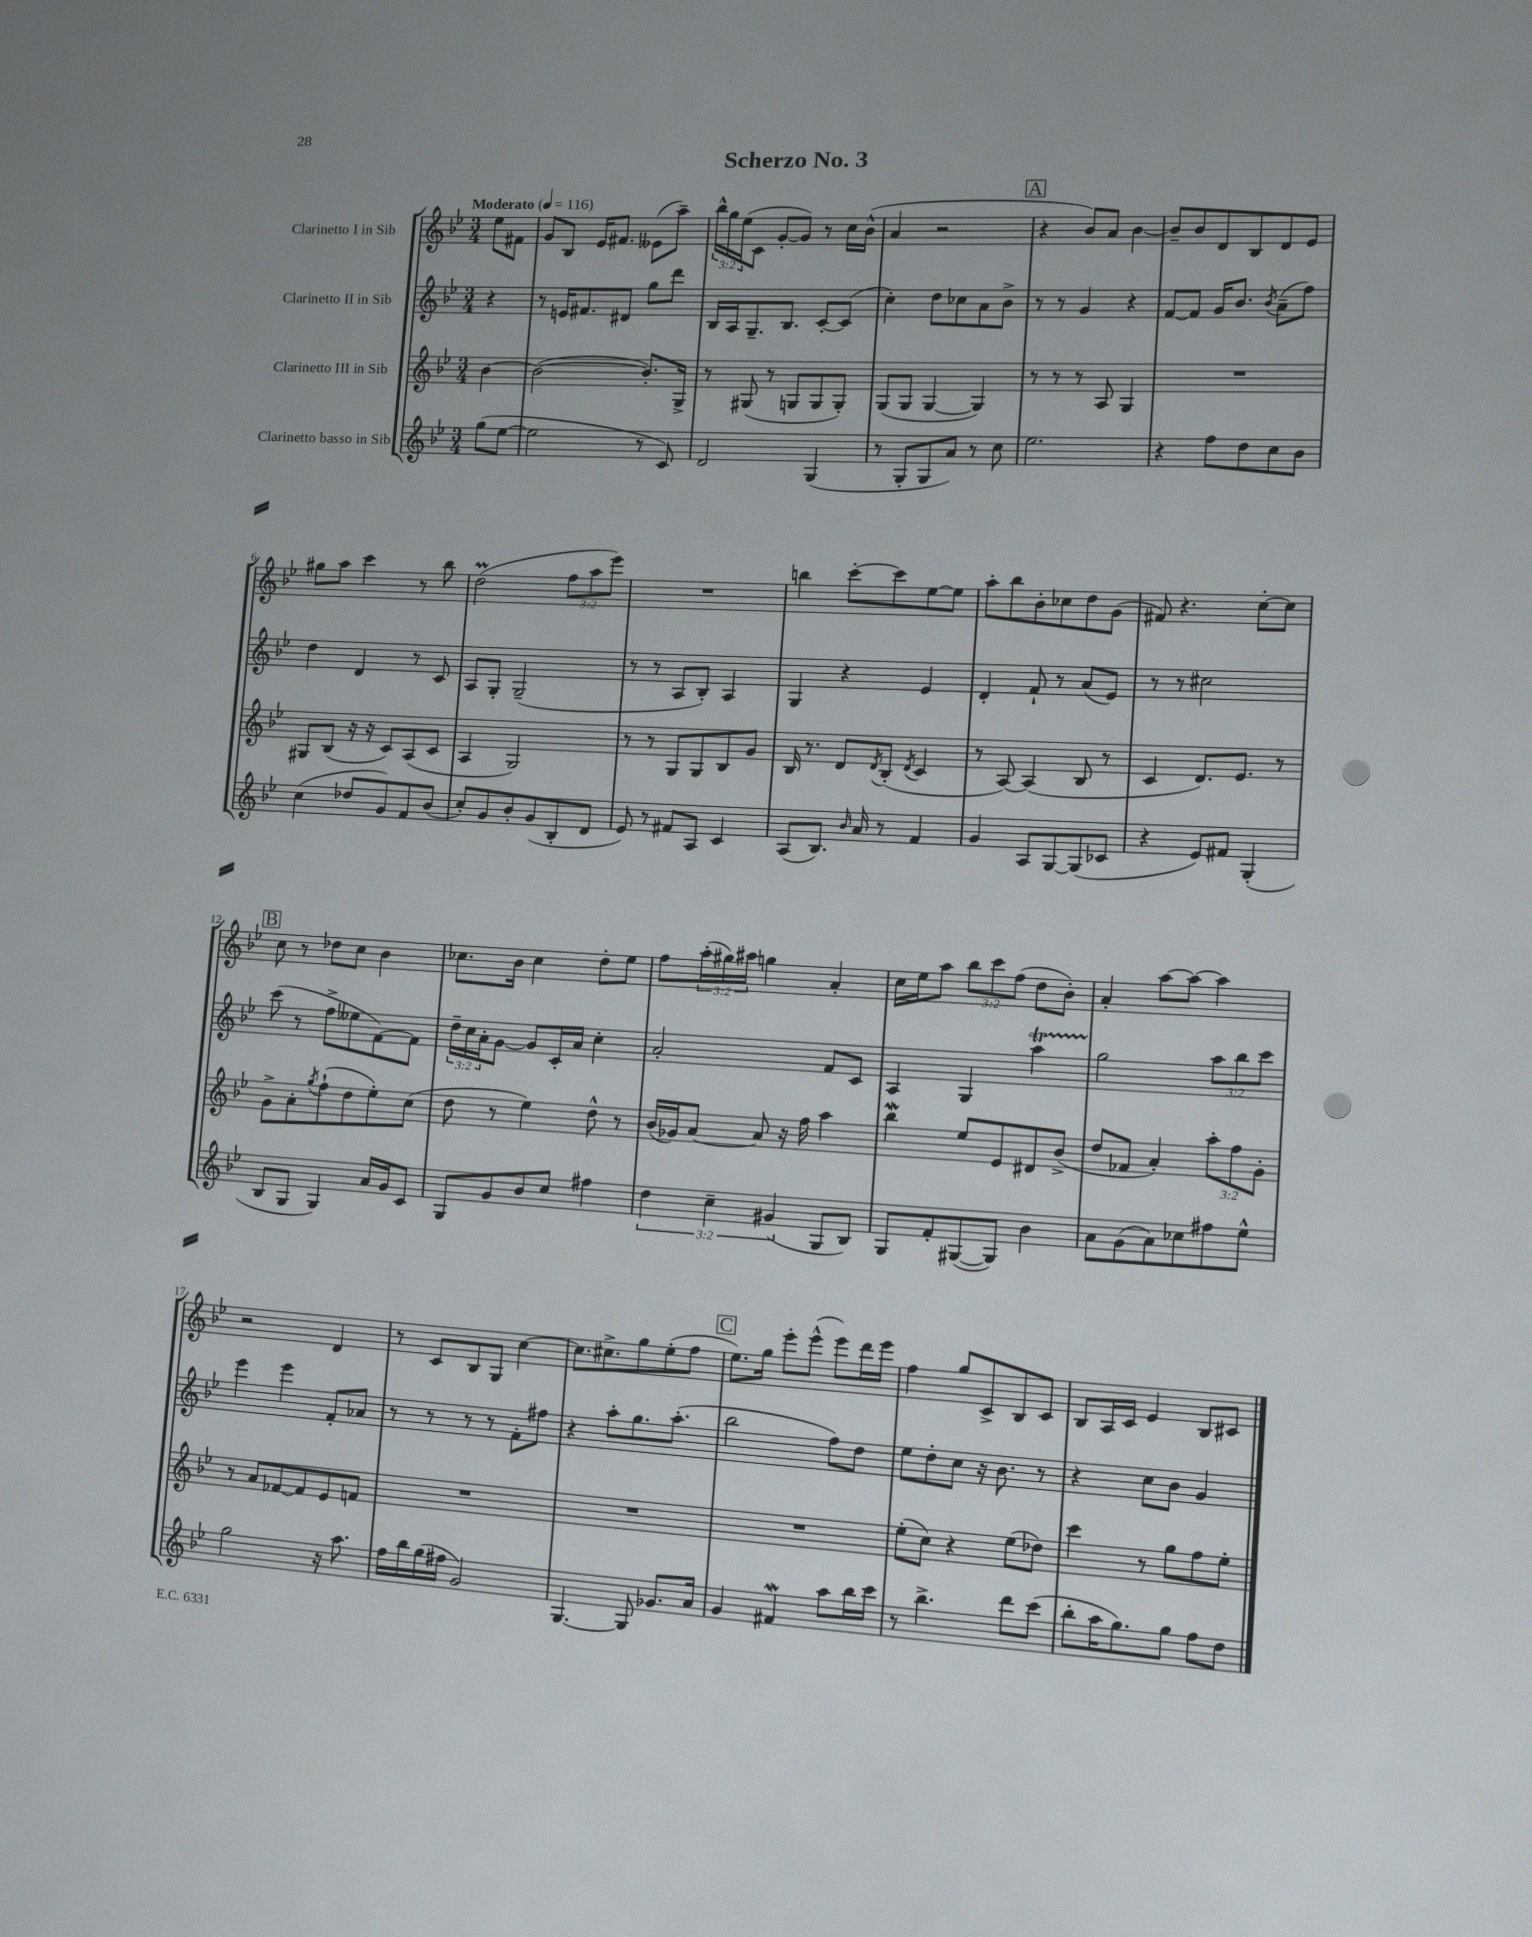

**kern	**kern	**kern	**kern
*staff4	*staff3	*staff2	*staff1
*clefG2	*clefG2	*clefG2	*clefG2
*k[b-e-]	*k[b-e-]	*k[b-e-]	*k[b-e-]
*M3/4	*M3/4	*M3/4	*M3/4
*MM116	*MM116	*MM116	*MM116
(8gg\L	[4b-\	4r	8ee-\L
[8ee-\J	.	.	8f#\J
=	=	=	=
2ee-\]	(2b-\_	8r	8g/L
.	.	16e/LK	8B-/J
.	.	8.f#/	.
.	.	.	16e-/LK
.	.	.	8.f#/J
.	.	8d#/J	.
8r	8.b-'/]L)	8gg\L	(8e--\L
8c/)	.	8ddd\J	8aa~\J)
.	16G^/Jk	.	.
=	=	=	=
2d/	8r	16B-/LL	24bb-^^\LL
.	.	.	24gg\
.	.	16A/J	.
.	.	.	(24ee-\J
.	(8G#/	8.G~/	8c\J
.	8r	.	[8g'/L
.	.	8.B-/J	.
.	8G/L	.	8g/]J)
(4G/	8G/	[8c'/L	8r
.	8G'/J)	(8c/]J	16cc\LL
.	.	.	(16b-^^\JJ
=	=	=	=
8r	(8G/L	4cc'\)	4a/
8G'/L	8G/J	.	.
8G/	[4G/	8dd\L	2r
8a/J)	.	8cc-\	.
8r	4G/])	8a\	.
8cc\	.	8b-^\J	.
=	=	=	=
2.ee-\	8r	8r	4r
.	8r	8r	.
.	8r	4g/	8b-/L)
.	8A/	.	8a/J
.	4G/	4r	[4b-\
=	=	=	=
4r	2.r	[8f/L	8b-~/]L
.	.	8f/]J	8b-/
8ff\L	.	16g/LK	8d/
.	.	8.b-/J	.
8dd\	.	.	8B-/
.	.	8qb-/	.
8cc\	.	(8a~\L	8d/
8b-\J	.	8ff\J)	8e-/J
=	=	=	=
(4cc\	8G#/L	4dd\	8gg#\L
.	(8B-/J	.	8aa\J
8dd-/L	16r	4d/	4ccc\
.	16r	.	.
8g/)	8c/L)	.	.
8f/	(8A/	8r	8r
(8b-/J	8c/J	8c/	8bb-\
=	=	=	=
8cc'/L)	4A/	8A/L	(2dd\
8g/	.	8G'/J	.
8b-'/	2G/)	(2G~/	.
(8g/	.	.	.
8B-'/	.	.	12ff\L
.	.	.	12aa\
8d/J	.	.	.
.	.	.	12eee-\J)
=	=	=	=
8e-/)	8r	8r	2.r
8r	8r	8r	.
8f#/L	8G/L	8A/L	.
8A/J	8G/	8B-'/J)	.
4c/	8B-/	4A/	.
.	8g/J	.	.
=	=	=	=
(8A/L	16B-/	4G/	4bb\
.	8.r	.	.
8.B-/J)	.	.	.
.	8d/L	4r	[8ccc'\L
16qqb-/	.	.	.
16a/	.	.	.
.	8qd/	.	.
8r	(8B-'/J	.	8ccc\]
.	8qd/	.	.
4f/	4c/	4e-/	[8ee-\
.	.	.	8ee-\]J
=	=	=	=
4g/	8r	4d'/	8aa'\L
.	[8A/)	.	8bb-\
8A/L	(4A/]	8f`/	8b-'\
[8G/	.	8r	8cc-\
(8G/]	8B-/	(8a/L	8dd\
8c-/J	8r	8e-/J)	(8g\J
=	=	=	=
4r	4c/	8r	8f#/)
.	.	8r	4.r
8e-/L)	8.d/L)	2cc#\	.
8f#/J	.	.	.
.	8.e-/J	.	.
(4G'/	.	.	[8cc'\L
.	8r	.	8cc\]J
=	=	=	=
8B-/L	8g^\L	(8ccc\	8cc\
8G/J	8a'\	8r	8r
.	8qgg/	.	.
4G/)	(8ff`\	8ff^\L	8dd-\L
.	8dd\	8ee--\	8cc\J
16a/LL	8ee-'\)	[8f\)	4b-\
16g/J	.	.	.
8c/J	(8cc\J	8f\]J	.
=	=	=	=
8G/L	8dd\	24dd~\LL	8.cc-\L
.	.	24cc\	.
.	.	24a'\J	.
8g/	8r	[8g\J	.
.	.	.	16b-\Jk
8b-/	4ee-\)	8g/]L	4cc-\
8cc/J	.	16c'/L	.
.	.	16a/JJ	.
4ff#\	8dd^^\	4cc'\	8dd'\L
.	8r	.	8ee-\J
=	=	=	=
6dd\	(16b-/LL	2a'/	8ff\L
.	16g-/J)	.	.
.	[8a/J	.	(24aa'\L
6cc~\	.	.	24gg#\)
.	.	.	24aa#\JJ
.	8a/]	.	4gg\
(6g#/	.	.	.
.	16r	.	.
.	16ff\	.	.
8G/L	4aa\	8f/L	4a'/
8B-/J)	.	8c/J	.
=	=	=	=
8G/L	4bb-\	4A/	16cc\LL
.	.	.	16ee-\J
8f'/	.	.	8aa\J
([8G#/	8ee-/L	4G/	12bb-\L
.	.	.	12ccc\
8G#/]J)	8e-/	.	.
.	.	.	(12ff\J
4b-\	8d#/	4aa\	8dd\L
.	(8b-^/J	.	8b-'\J)
=	=	=	=
8a\L	8dd/L	2gg\	4a'/
(8g\	8f-/J	.	.
8a\)	4a'/)	.	[8aa\L
8cc-\	.	.	8aa\_J
8ff#\	12aa'\L	12aa\L	4aa\]
.	12ff\	12bb-\	.
8ee-^^\J	.	.	.
.	12g'\J	12ccc\J	.
=	=	=	=
2gg\	8r	4eee-\	2r
.	8a/L	.	.
.	[8f-/	4eee-\	.
.	8f-/]	.	.
16r	8e-/	8f'/L	4d/
8.aa\	.	.	.
.	8f/J	8a-/J	.
=	=	=	=
16ff\LL	2.r	8r	8r
16bb-\	.	.	.
(16gg\	.	8r	8c/L
16ff#\JJ	.	.	.
2g/)	.	8r	8B-/
.	.	8r	8G/J
.	.	8f'\L	[4cc\
.	.	8ff#\J	.
=	=	=	=
[4.G/	2.r	4r	8.cc\]L
.	.	.	8.cc#^\
.	.	8aa'\L	.
8G/]	.	8.gg\	8gg\
8.g-/L	.	.	(8ee-'\
.	.	(8.aa'\J	.
.	.	.	8ff\J
16a/Jk	.	.	.
=	=	=	=
4g/	2.r	2bb-\	8.ee-\L)
.	.	.	16gg\Jk
4f#/	.	.	8eee-'\L
.	.	.	(8eee-^^\J
8aa\L	.	8ff\L)	8eee-\L)
16bb-\L	.	8dd\J	16ddd\L
16ccc\JJ	.	.	16eee-\JJ
=	=	=	=
8r	(8ee-'\L	8ee-\L	4ff\
4.bb-^\	8cc\J)	8dd'\	.
.	4r	8cc\J	8gg/L
.	.	16r	8c^/
.	.	8.b-\	.
8ddd\L	(8ee-\L	.	8B-/
(8ccc\J	8dd-\J)	8r	8c/J
=	=	=	=
8bb-'\L	4ccc\	4r	8B-/L
16aa\K	.	.	16A/L
8.gg\)	.	.	16c/JJ
.	8r	8cc\L	4e-/
8gg\J	8gg\L	8b-\J	.
8ff\L	8ff\	4g/	8B-/L
8dd\J	8ee-'\J	.	8c#/J
==	==	==	==
*-	*-	*-	*-
